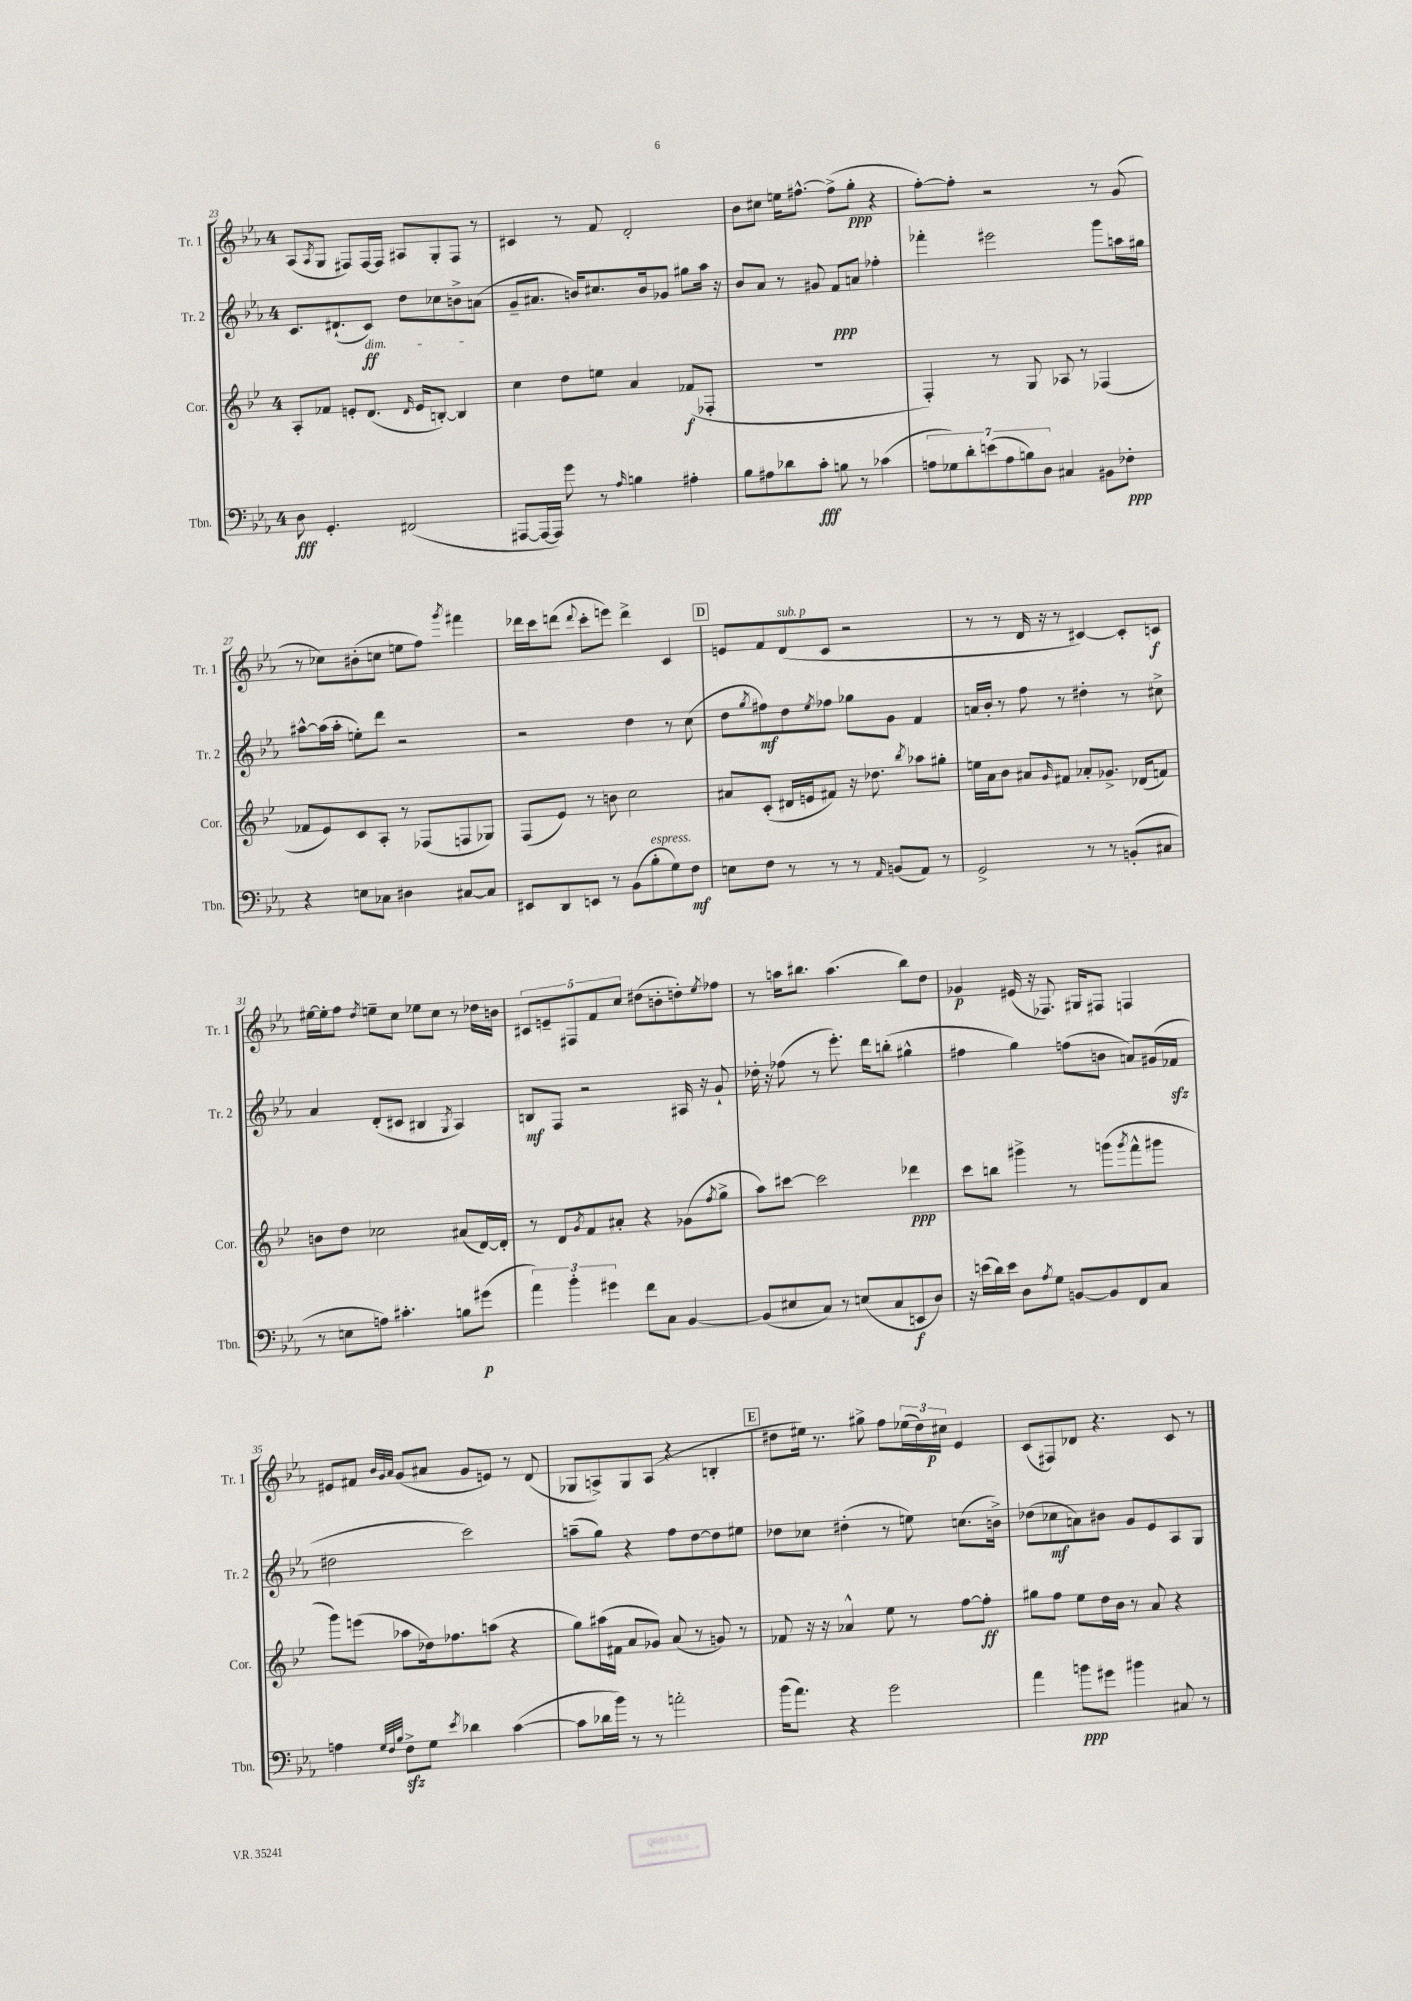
<<
\new StaffGroup <<
\new Staff = "s0" \with { instrumentName = "Tr. 1" shortInstrumentName = "Tr. 1" } {
    \clef treble \key ees \major \once \override Staff.TimeSignature.style = #'single-digit \time 4/4
    aes8( \acciaccatura { aes8 } g8 fis8) fis16~ fis16 ais8 g8-. fis8 r8 |
    cis'4 r8 f'8 d'2-. |
    bes'8 cis''8 e''16 fis''8.~-^ fis''8->( g''8-.\ppp r4 |
    f''8~-.) f''8-. r2 r8 g'8( |
    r8 ces''8) bis'8-.( c''8 e''8 f''8) \acciaccatura { g'''8 } fis'''4 |
    des'''16 c'''16 d'''8( \appoggiatura { d'''8 } c'''8-. e'''8) d'''4-> c'4 |
    \mark \markup { \box "D" } e'8 f'8 d'8^\markup { \italic "sub. p" }( c'8 r2 |
    r8 r8 d'16 r16 r8 cis'4~) cis'8-. c'8\f |
    eis''16~ eis''16-. f''8 \acciaccatura { d''8 } e''8-- c''8 ees''8 c''8 r8 des''16 b'16 |
    \tuplet 5/4 { cis'8 e'8-- fis8 f'8 c''8 } dis''8( b'8-. d''8-.) \acciaccatura { ees''8 } fes''8 |
    r8 a''16 bis''8. a''4.( bis''8) d''8 |
    ges'4\p eis'16( r16 fes8.) gis16 fis8 f4 |
    eis'8 fis'8 \grace { bes'32 g'32 aes'32 } g'8( ais'8 g'8 e'8) r8 d'8( |
    ges8 a8->) ges8 a8( r4 b4-. |
    \mark \markup { \box "E" } dis''8 eis''16) r8. gis''8-> f''8 \tuplet 3/2 { ees''16( dis''16) cis''16\p } ees'4 |
    c'8( fis8) des'8 r4. c'8 r8 \bar "|." |
}
\new Staff = "s1" \with { instrumentName = "Tr. 2" shortInstrumentName = "Tr. 2" } {
    \clef treble \key ees \major \once \override Staff.TimeSignature.style = #'single-digit \time 4/4
    c'8. dis'8.-!( c'8\ff\dim) d''8 ces''8 b'8-> a'8\!( |
    g'8-- ais'8. b'16) cis''8. b'16 ges'8 gis''8 aes''16 r16 |
    bes'8 aes'8 r8 gis'8 f'8\ppp a'8 fes''4-. |
    fes'''4-. eis'''2 g'''8 a''16 gis''16 |
    ais''8~-^ ais''16( ais''16-. e''8-.) d'''8 r2 |
    r2 d''4 r8 c''8( |
    \mark \markup { \box "D" } d''8 \acciaccatura { g''8 } fis''8\mf) d''8 \acciaccatura { ees''8 } fes''8 ges''8 g'8 f'4 |
    a'16 bes'16-. r8 f''8 r8 dis''4-. r8 cis''8-> |
    aes'4 d'8-.( cis'8 bis4 \acciaccatura { g8 } aes4) |
    b8\mf f8 r2 ais16 r16 g'8-! |
    des''16-. r16 fes''8( r8 ees'''8.-.) d'''16 b''8-.( gis''4-^ |
    fis''4 g''4) f''8( b'8 a'8) gis'16( fes'16\sfz |
    dis''2 c'''2) |
    a''8--( g''8) r4 f''8 d''8~ d''8 eis''8 |
    \mark \markup { \box "E" } des''8 ces''8 dis''4-.( r8 e''8) c''8.( b'16->) |
    des''8( ces''8\mf a'8) bis'8 g'8 ees'8 aes8 g8 \bar "|." |
}
\new Staff = "s2" \with { instrumentName = "Cor." shortInstrumentName = "Cor." } {
    \clef treble \key bes \major \once \override Staff.TimeSignature.style = #'single-digit \time 4/4
    a8-. fes'8 e'8-. d'8.( \grace { d'16 } e'16 b8~-.) b4 |
    c''4 d''8 e''8 a'4 fes'8\f( fes8-. |
    R1 |
    f4-.) r8 g8 aes8 r8 fes4( |
    fes'8 ees'8) c'8 a8-. r8 fes8( f8 ges8) |
    f8( ees'8) r8 b'8 c''2 |
    \mark \markup { \box "D" } ais'8 c'8-.( dis'16 e'16 fis'8) r16 des''8. \acciaccatura { bes''8 } aes''8 gis''8-. |
    e''16 a'16 bes'8 ais'8 \grace { g'16 } fis'8 aes'8-. ges'8.-> des'16( f'8) |
    b'8 d''8 ces''2 ais'8( d'16~) d'16-. |
    r8 d'8 \acciaccatura { g'8 } f'8 ais'8-. r4 ges'8( \acciaccatura { f''8 } g''8-> |
    a''8) cis'''8~ cis'''2 des'''4\ppp |
    c'''8 b''8 gis'''4-> r8 g'''8( \acciaccatura { g'''8 } f'''8-^ gis'''8 |
    g'''8) e'''8( aes''8 des''16) fes''8. a''8( r4 |
    g''8) ais''16( fis'16 a'8 ges'8) a'8( r8 g'8) r8 |
    \mark \markup { \box "E" } fes'8 r16 r16 aes'4-^ ees''8 r8 f''8~ f''8-.\ff |
    gis''8 f''8 ees''8 d''16 bes'16 r8 a'8 r4 \bar "|." |
}
\new Staff = "s3" \with { instrumentName = "Tbn." shortInstrumentName = "Tbn." } {
    \clef bass \key ees \major \once \override Staff.TimeSignature.style = #'single-digit \time 4/4
    d8\fff g,4.-. fis,2( |
    ais,,8~ ais,,16~ ais,,16) g'8 r8 \grace { aes16 } b4 ais4-. |
    bes8 ais8 des'8 c'8-.\fff b8 r8 ces'4( |
    \tuplet 7/4 { a8 ges8) d'8-. e'8( a8 b8) d8 } cis4 bis,8 fes8-.\ppp |
    r4 e8 ces8 dis4 cis8~ cis8 |
    eis,8 d,8 e,8 r8 bes,8( bes8-.^\markup { \italic "espress." } g8) f8\mf |
    \mark \markup { \box "D" } e8 f8 r8 r8 r8 \grace { aes,16 } b,8( aes,8) r8 |
    g,2-> r8 r8 b,8-.( cis8 |
    r8 e8 a8) cis'4.-. b8 gis'8\p( |
    \tuplet 3/2 { aes'4) bes'4-. gis'4 } f'8 c8 bes,4~ |
    bes,8( eis8 c8) r8 e8( c8 e,8\f d8) |
    r16 e'16( d'16) e'16 d8 \acciaccatura { aes8 } g8 b,8~ b,8 f,8 c8 |
    a4 \grace { g32 f32 bes32 } f8->\sfz g8 \acciaccatura { ees'8 } des'4 c'4~( |
    c'8 des'16 bes'16) r8 r8 a'2-. |
    \mark \markup { \box "E" } bes'16( aes'8.) r4 g'2 |
    aes'4 b'8\ppp gis'8 bis'4 cis8 r8 \bar "|." |
}
>>
>>
\layout { \context { \Score currentBarNumber = #23 } }
